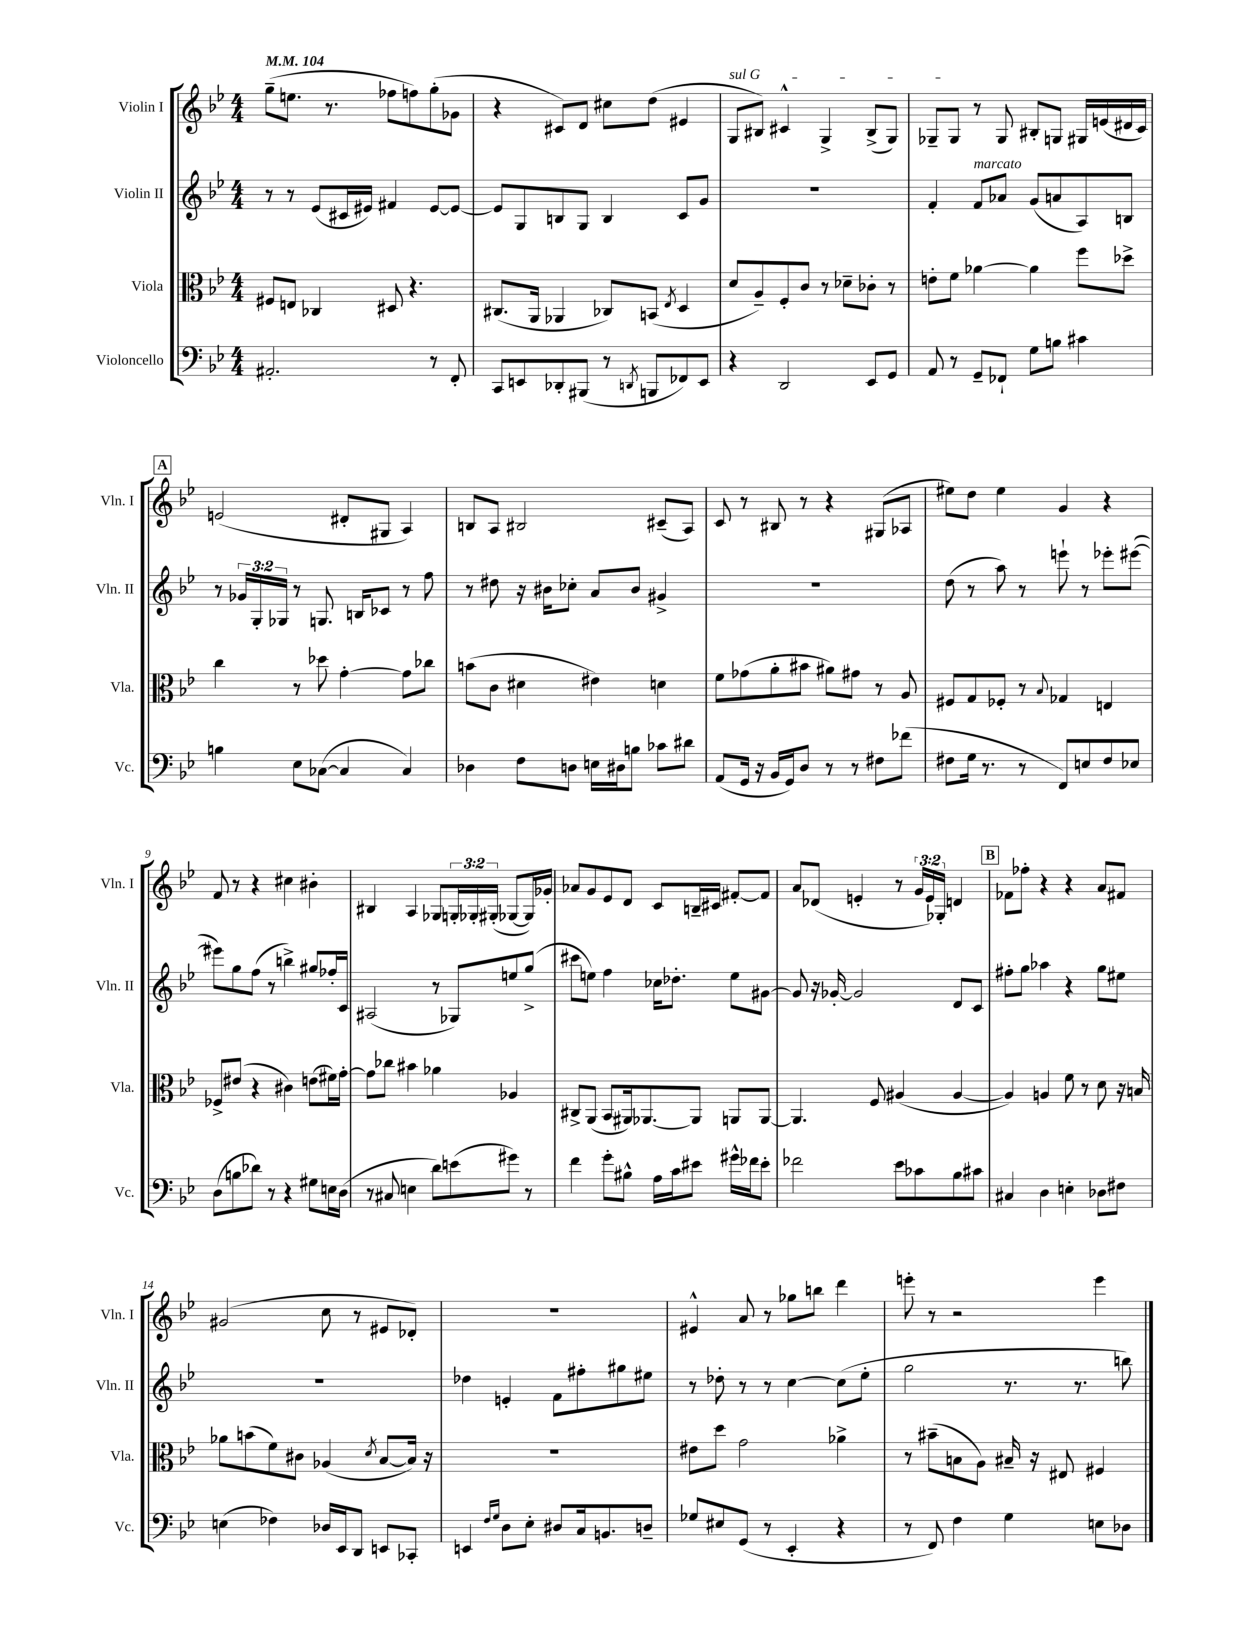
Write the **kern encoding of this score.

**kern	**kern	**kern	**kern
*part4	*part3	*part2	*part1
*staff4	*staff3	*staff2	*staff1
*I"Violoncello	*I"Viola	*I"Violin II	*I"Violin I
*I'Vc.	*I'Vla.	*I'Vln. II	*I'Vln. I
*clefF4	*clefC3	*clefG2	*clefG2
*k[b-e-]	*k[b-e-]	*k[b-e-]	*k[b-e-]
*M4/4	*M4/4	*M4/4	*M4/4
*MM104	*MM104	*MM104	*MM104
=1	=1	=1	=1
2.AA#X'/	8F#X/L	8r	(8gg~\L
.	8En/J	8r	8.een\J
.	4C-X/	(8e-/L	.
.	.	.	8.r
.	.	16c#X/L	.
.	.	16e#X/JJ)	.
.	8D#X/	4f#X/	8ff-X\L
.	4.r	.	8ffn\)
8r	.	[8e#/L	(8gg'\
8FF'/	.	8e#/J_	8g-X\J
=2	=2	=2	=2
8CC/L	(8.C#X/L	8e#/L]	4r
8EEn/	.	8G/	.
.	16AA/Jk	.	.
8DD-X'/	4AA-X/	8Bn/	8c#X/L)
(8BBB#X/J	.	8G/J	8d/J
8r	8C-X/L)	4B/	8cc#X\L
8qDDn/	.	.	.
8BBBn/L	(8BBn/J	.	(8dd\J
.	8qE-/	.	.
8FF-X/)	4D/	8c/L	4e#X/
8EE/J	.	8g/J	.
=3	=3	=3	=3
!	!	!	!LO:TX:a:i:t=sul G
4r	8d/L	1r	8G/L
.	8A~/)	.	8B#X/J)
2DD/	8F'/	.	4c#X^^/
.	8c/J	.	.
.	8r	.	4G^/
.	8d-X~\L	.	.
8EE-/L	8c-X'\J	.	(8B#^/L
8GG/J	8r	.	8G/J)
=4	=4	=4	=4
8AA/	8en'\L	4f'/	8G-X~/L
8r	8f\J	.	8G-/J
!	!	!LO:TX:a:i:t=marcato	!
8GG~/L	[4a-X\	8f/L	8r
8FF-X`/J	.	8a-X/J	8G-/
8G\L	4a-\]	(8g/L	8B#X'/L
8Bn\J	.	8an/	8Gn/J
4c#X\	8ff\L	8A/)	16G#X/LL
.	.	.	(16en/
.	8dd-X^\J	8Bn/J	16d#X/
.	.	.	16c/JJ)
!!LO:LB:g=z
!!LO:REH:place=s1:t=A
=5	=5	=5	=5
4Bn\	4cc\	8r	(2en/
.	.	24g-X/LL	.
.	.	24G'/	.
.	.	24G-X/JJ	.
8E-\L	8r	8r	.
([8C-X\J	8dd-X\	8.Gn/	.
4C-/]	[4g'\	.	8d#X'/L
.	.	16Bn/KL	.
.	.	8c-X/J	8G#X/J
4C-/)	8g\L]	8r	4A/)
.	8cc-X\J	8ff\	.
=6	=6	=6	=6
4D-X\	(8bn\L	8r	8Bn/L
.	8c\J	8dd#X\	8A/J
8F\L	4d#X\	16r	2B#X/
.	.	16b#X\KL	.
8Dn\J	.	8cc-X'\J	.
16En\LL	4e#X\)	8a/L	.
16D#X\J	.	.	.
8Bn\J	.	8b#/J	.
8c-X\L	4dn\	4g#X^/	(8c#X~/L
8d#X\J	.	.	8A/J)
=7	=7	=7	=7
(8AA/L	8f\L	1r	8c/
16GG/Jk	(8g-X\	.	8r
16r	.	.	.
16BB-/LL	8a'\	.	8B#X/
16GG/J)	.	.	.
8D/J	8b#X\J	.	8r
8r	8a#X\L)	.	4r
8r	8g#X\J	.	.
8F#X\L	8r	.	(8G#X/L
(8f-X\J	8A/	.	8A-X/J
=8	=8	=8	=8
8F#X\L	8F#X/L	(8dd\	8ee#X\L)
16G\Jk	8G/	8r	8dd\J
8.r	.	.	.
.	8F-X'/J	8aa\)	4ee#\
8r	8r	8r	.
.	8qqB-/	.	.
8FF/L)	4G-X/	8eeen`\	4g/
8En/	.	8r	.
8F#/	4En/	8eee-X'\L	4r
8E-X/J	.	([8eee#X\J	.
!!LO:LB:g=z
=9	=9	=9	=9
(8D\L	8F-X^/L	8eee#X\L])	8f/
8Bn\	(8e#X/J	8gg\	8r
8d-X\J)	4r	(8ff\J	4r
8r	.	8r	.
4r	4c#X\)	4bbn^\)	4cc#X\
8G#X\L	(8en\L	8gg#X/L	4b#X'\
16En\L	16f#X\L)	16ff-X'/L	.
(16D\JJ	[16g'\JJ	16c/JJ	.
=10	=10	=10	=10
8r	8g\L]	(2A#X/	4B#X/
8C#X/	8cc-X\J	.	.
4En\	4b#X\	.	4A/
8d\L)	4a-X\	8r	8G-X/L
(8en\	.	8G-X/L)	24Gn'/L
.	.	.	24G-X'/
.	.	.	(24G#X'/JJ
8g#X\J)	4A-X/	8een/	[8G-X/L
8r	.	(8gg^/J	16G-/L])
.	.	.	16g-X'/JJ
=11	=11	=11	=11
4f\	8C#X^/L	8ccc#X\L	8a-X/L
.	(8AA/J	8een\J)	8g/
8g'\L	8BB-/L	4ff\	8e-/
8B#X^^\J	16AA#X/k)	.	8d/J
.	[8.AA-X/	.	.
16A\LL	.	16cc-X\KL	8c/L
16c\J	.	8.dd-X'\J	.
8e#X\J	8AA-/J]	.	16Bn~/L
.	.	.	16c#X/JJ
16g#X^^\LL	8AAn/L	8ee\L	[8f#X'/L
16f-X\J	.	.	.
8e#'\J	[8AA/J	[8g#X\J	8f#/J]
=12	=12	=12	=12
2f-X\	4.AA/]	8g#/]	8a/L
.	.	16r	(8d-X/J
.	.	[16g-X'/	.
.	.	2g-/]	4en'/
.	8F/	.	.
8e-\L	(4A#X/	.	8r
8c-X\	.	.	24g/LL
.	.	.	24e/)
.	.	.	24G-X'/JJ
8B-\	[4A#/	8d/L	4dn/
8c#X\J	.	8c/J	.
!!LO:REH:place=s1:t=B
=13	=13	=13	=13
4C#X/	4A#/])	8ff#X'\L	8f-X\L
.	.	8gg\J	8ff-X'\J
4D\	4An/	4aa-X\	4r
4En'\	8f\	4r	4r
.	8r	.	.
8D-X\L	8d\	8gg\L	8a/L
8F#X\J	16r	8ee#X\J	8f#X/J
.	16Bn/	.	.
!!LO:LB:g=z
=14	=14	=14	=14
(4En\	8a-X\L	1r	(2g#X/
.	(8bn\	.	.
4F-X\)	8f\)	.	.
.	8c#X\J	.	.
16D-X/LL	(4A-X/	.	8cc\
16EE-/J	.	.	.
8DD/J	.	.	8r
.	8qd/	.	.
8EEn/L	[8B-/L	.	8e#X/L
8CC-X'/J	16B-/Jk])	.	8d-X'/J)
.	16r	.	.
=15	=15	=15	=15
4EEn/	1r	4dd-X\	1r
16qqF/LL	.	.	.
16qqG/JJ	.	.	.
8D\L	.	4en'/	.
8E-'\J	.	.	.
8D#X/L	.	8f\L	.
16C/k	.	8ff#X'\	.
8.BBn/	.	.	.
.	.	8gg#X\	.
8Dn~/J	.	8ee#X\J	.
=16	=16	=16	=16
8G-X/L	8e#X\L	8r	4e#X^^/
8E#X/	8dd\J	8dd-X'\	.
(8GG/J	2g\	8r	8a/
8r	.	8r	8r
4EE-'/	.	[4cc\	8gg-X\L
.	.	.	8bbn\J
4r	4a-X^\	(8cc\L]	4ddd\
.	.	8ee-'\J	.
=17	=17	=17	=17
8r	8r	2gg\	8eeen'\
8FF/)	(8b#X~\L	.	8r
4F\	8Bn\	.	2r
.	8A\J)	.	.
4G\	16B#X~/	8.r	.
.	16r	.	.
.	8E#X/	.	.
.	.	8.r	.
8En\L	4F#X/	.	4eee\
8D-X\J	.	8bbn\)	.
==	==	==	==
*-	*-	*-	*-
